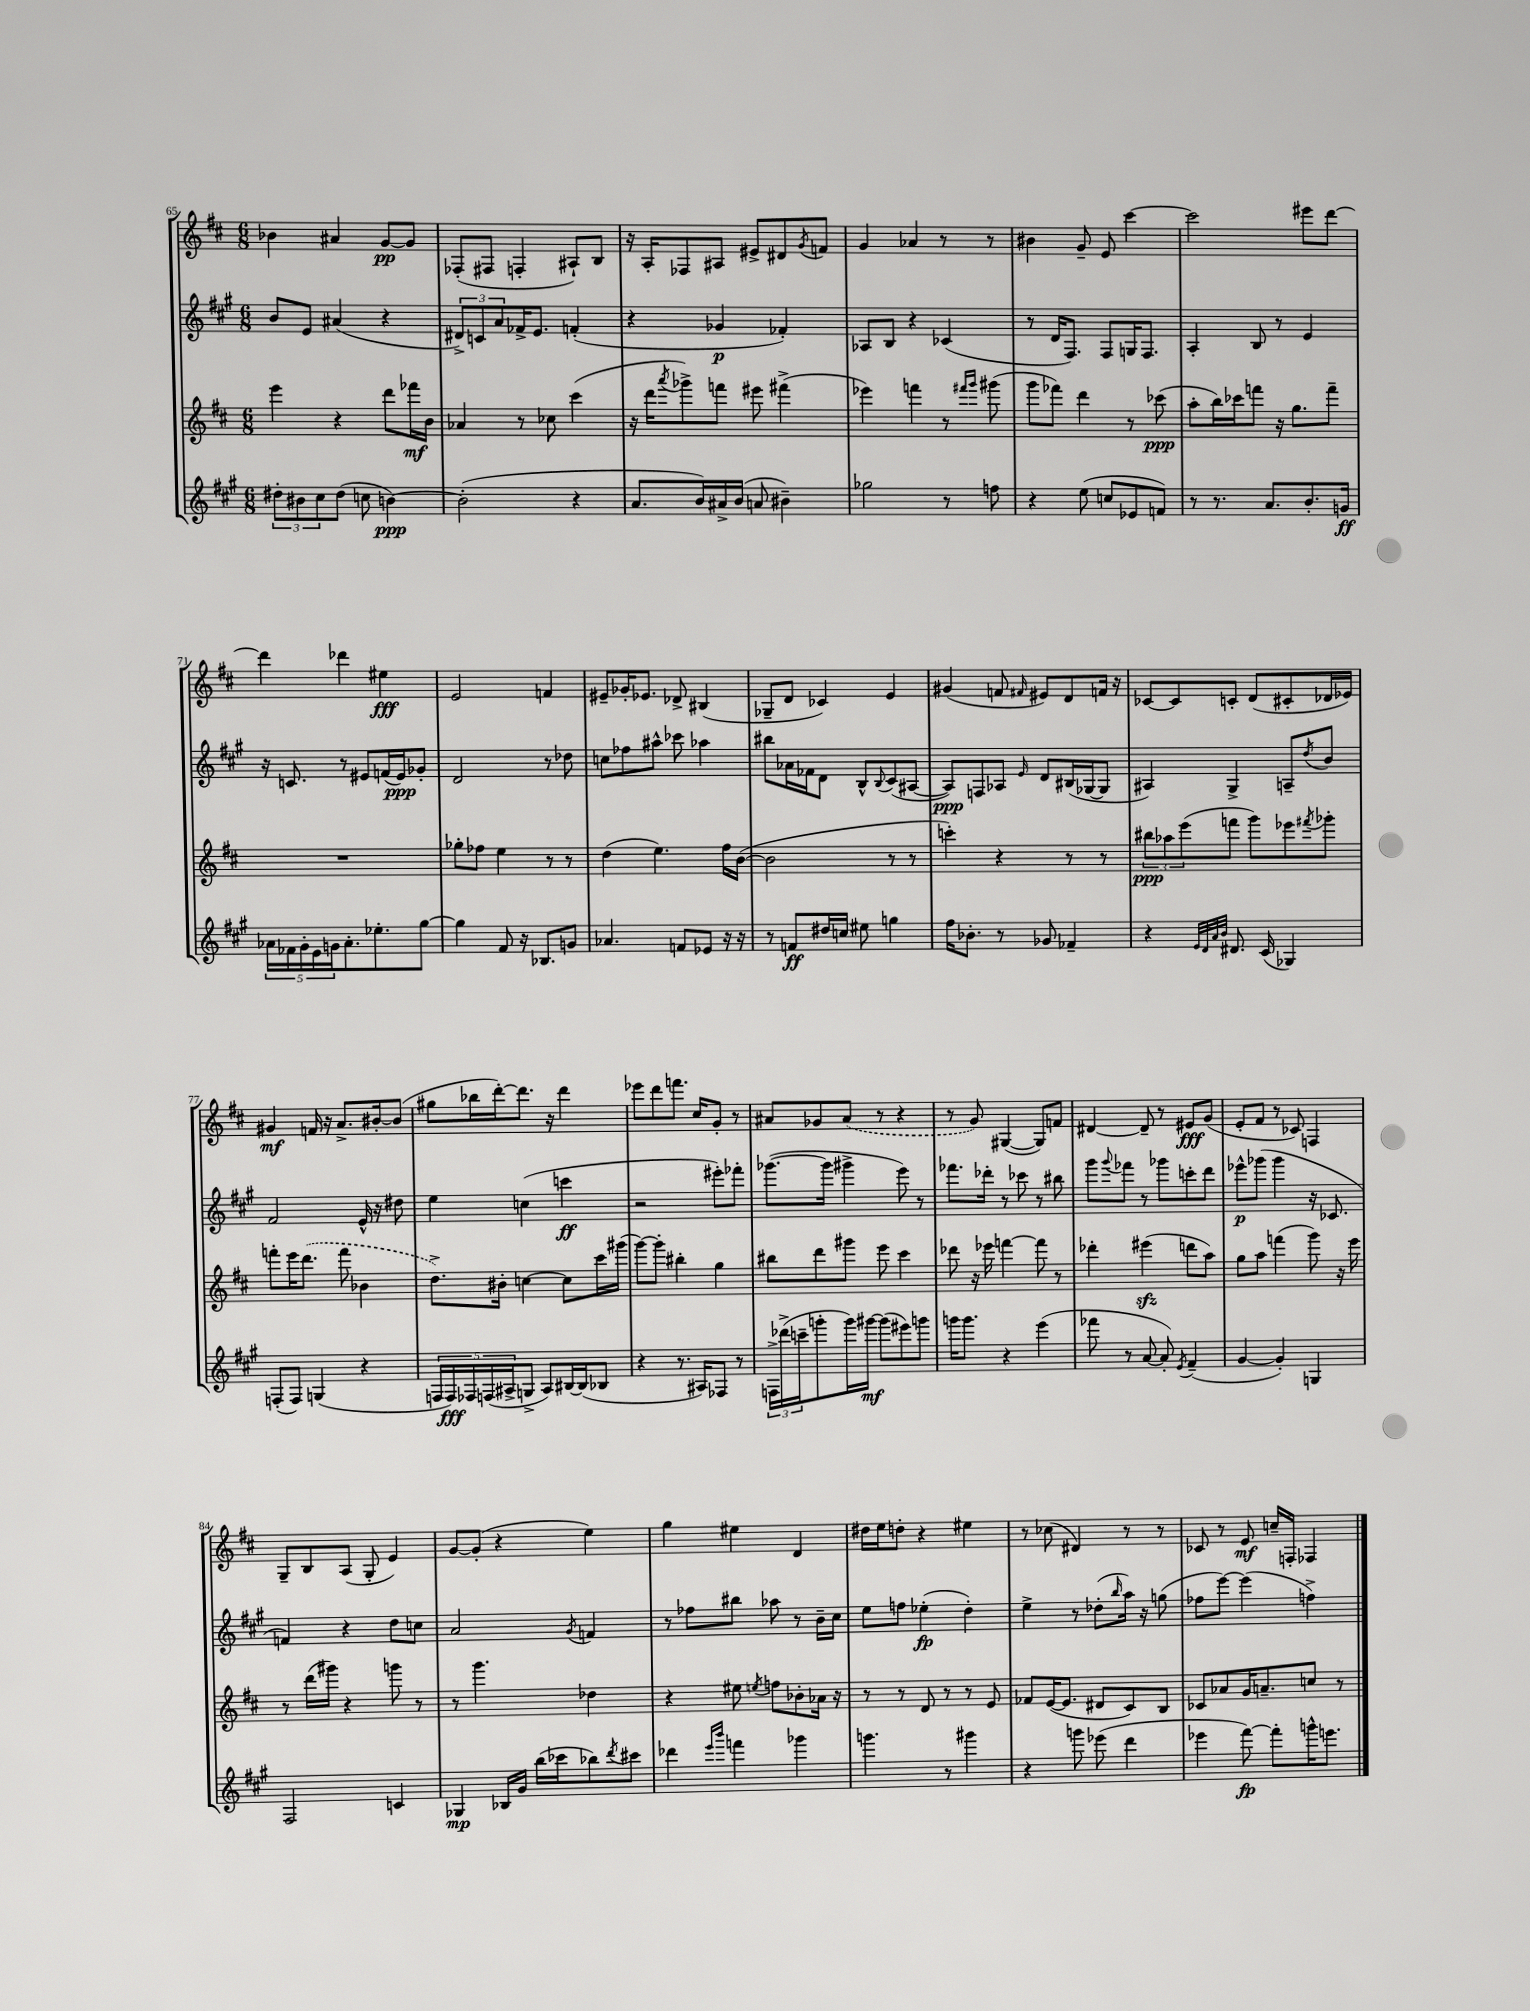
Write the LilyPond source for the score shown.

<<
\new StaffGroup <<
\new Staff = "s0" {
    \clef treble \key d \major \numericTimeSignature \time 6/8
    bes'4 ais'4 g'8~\pp g'8 |
    fes8-.( fis8 f4-. ais8-!) b8 |
    r16 a16-. fes8 ais8 eis'8-> dis'8 \acciaccatura { g'8 } f'8 |
    g'4 aes'4 r8 r8 |
    bis'4 g'8-- e'8 cis'''4~ |
    cis'''2 eis'''8 d'''8~ |
    d'''4 des'''4 eis''4\fff |
    e'2 f'4 |
    eis'8-- ges'16-. ees'8. des'8-> bis4( |
    ges8-- d'8 ces'4) e'4 |
    gis'4( f'8 \grace { fis'16 } eis'8) d'8 f'16 r16 |
    ces'8~ ces'8 c'8-. d'8( cis'8-. des'16 ees'16) |
    gis'4\mf f'16 r16 a'8.-> bis'16~-. bis'8( |
    gis''8 bes''16 d'''16~-.) d'''8. r16 d'''4 |
    ees'''8 d'''8 f'''8. cis''16 g'8-. r8 |
    ais'8 ges'8 \once \slurDashed ais'8( r8 r4 |
    r8 g'8) gis4~( gis8) f'8 |
    dis'4~ dis'8-- r8 eis'8\fff g'8( |
    e'8-. fis'8 r8 ces'8) f4 |
    g8-- b8 a8( g8-. e'4) |
    g'8~ g'8-.( r4 e''4) |
    g''4 eis''4 d'4 |
    dis''16 e''16 d''8-. r4 eis''4 |
    r8 ces''8( dis'4) r8 r8 |
    ces'8 r8 e'8\mf c''16-- f16-. fes4 \bar "|." |
}
\new Staff = "s1" {
    \clef treble \key a \major \numericTimeSignature \time 6/8
    b'8 e'8 ais'4( r4 |
    \tuplet 3/2 { dis'8->) c'8 a'8 } fes'16-> e'8. f'4-.( |
    r4 ges'4\p fes'4-.) |
    aes8 b8 r4 ces'4( |
    r8 d'16 fis8.) fis8 g16 fis8. |
    a4-. b8 r8 e'4 |
    r16 c'8. r8 eis'8 f'16( eis'16\ppp) ges'8-. |
    d'2 r8 des''8 |
    c''8 fes''8 ais''8-^ ces'''8 aes''4 |
    bis''8 aes'16 fes'16 d'8 b8-^ \appoggiatura { b8 } cis'8( ais8~ |
    ais8\ppp) f8 aes8 \grace { e'16 } d'8 bis16( ges16~ ges8 |
    ais4) gis4-> a8-- \acciaccatura { d''8 } b'8 |
    fis'2 e'16-^ r16 dis''8 |
    e''4 c''4( c'''4\ff |
    r2 eis'''8-.) fes'''8-. |
    ges'''8.~( ges'''16 gis'''4-> e'''8) r8 |
    fes'''8. des'''16-. r8 ces'''8 r8 bis''8 |
    gis'''8 \appoggiatura { gis'''8 } fes'''8 r8 ges'''8 c'''8-. d'''8 |
    ees'''8-^\p ges'''8( ges'''4 r16 ces'8. |
    f'4) r4 d''8 c''8 |
    a'2 \acciaccatura { gis'8 } f'4 |
    r8 fes''8 bis''8 aes''8 r8 b'16-- cis''16 |
    e''8 f''8 ees''4-.\fp( d''4-.) |
    e''4-> r8 des''8-.( \grace { b''16 } a''16) r16 g''8( |
    fes''8 e'''8~) e'''4( f''4->) \bar "|." |
}
\new Staff = "s2" {
    \clef treble \key d \major \numericTimeSignature \time 6/8
    e'''4 r4 d'''8 fes'''16\mf b'16 |
    aes'4 r8 ces''8 cis'''4( |
    r16 d'''16 \acciaccatura { a'''8 } ges'''8->) f'''8 eis'''8 fis'''4->( |
    ees'''4) f'''4 r8 \grace { fis'''16 g'''16 } gis'''8( |
    g'''8 fes'''8) d'''4 r8 ces'''8\ppp( |
    a''8-. b''16) ces'''16 f'''8 r16 g''8. f'''8-- |
    R2. |
    ges''8-. fes''8 e''4 r8 r8 |
    d''4( e''4.) fis''16 b'16~( |
    b'2 r8 r8 |
    c'''4-.) r4 r8 r8 |
    \tuplet 3/2 { bis''8\ppp aes''8 e'''8( } f'''8 g'''8) ees'''8 \acciaccatura { fis'''8 } ges'''8-. |
    f'''8-. e'''16 \once \slurDashed d'''8.( f'''8 bes'4 |
    d''8.->) bis'16-. c''4~ c''8 cis'''16 gis'''16( |
    g'''8~) g'''8-. bis''4-. g''4 |
    bis''8 d'''8 gis'''8 e'''8 cis'''4 |
    des'''8 r16 ees'''16 f'''4~ f'''8 r8 |
    des'''4-. eis'''4\sfz( d'''8 a''8) |
    g''8 a''8 f'''4( g'''8) r16 e'''16 |
    r8 d'''16( gis'''16) r4 g'''8 r8 |
    r8 g'''4. des''4 |
    r4 eis''8 \acciaccatura { e''8 } f''8 bes'8-. aes'16 r16 |
    r8 r8 d'8 r8 r8 e'8 |
    fes'8 e'16~( e'8. dis'8 cis'8) b8 |
    ces'8 aes'8 g'16 a'8.-- c''8 r8 \bar "|." |
}
\new Staff = "s3" {
    \clef treble \key a \major \numericTimeSignature \time 6/8
    \tuplet 3/2 { dis''8-. bis'8 cis''8 } dis''8( c''8 b'4~\ppp) |
    b'2-.( r4 |
    a'8. b'16) ais'16-> b'16( a'8 bis'4--) |
    ges''2 r8 f''8 |
    r4 e''8( c''8 ees'8 f'8) |
    r8 r8. a'8. b'8.-. g'16\ff |
    \tuplet 5/4 { aes'16 fes'16 gis'16-. e'16 g'16 } aes'8.-. ees''8.-. gis''8~ |
    gis''4 fis'8 r16 bes8. g'8 |
    aes'4. f'8 ees'8 r16 r16 |
    r8 f'8\ff dis''16 c''16 eis''8 g''4 |
    fis''16 bes'8.-. r8 ges'8 fes'4-- |
    r4 \grace { e'32 d'32 a'32 b'32 } dis'8. cis'16( ges4) |
    f8-.( f8) g4( r4 |
    \tuplet 5/4 { f16 f16\fff) fes16 f16( ais16-> } g8-> ais8) bis16~ bis16( bes8 |
    r4 r8. ais16) fes8 r8 |
    \tuplet 3/2 { f16-> des'''16->( c'''16-- } g'''8-. g'''16) gis'''16~\mf gis'''8( eis'''8) g'''8 |
    g'''16 g'''8. r4 e'''4( |
    fes'''8 r8 a'8~ a'8-.) \acciaccatura { e'8 } fis'4--( |
    gis'4~ gis'4-.) g4 |
    fis2 c'4 |
    ges4\mp bes16 gis'16 b''16( ces'''16 bes''8) \acciaccatura { d'''8 } cis'''8 |
    des'''4 \grace { e'''16 b'''16 } f'''4 ges'''4 |
    g'''4. r8 gis'''4 |
    r4 g'''8 ees'''8( d'''4 |
    ees'''4 fis'''8~\fp) fis'''8-. g'''16-^ e'''8. \bar "|." |
}
>>
>>
\layout { \context { \Score currentBarNumber = #65 } }
